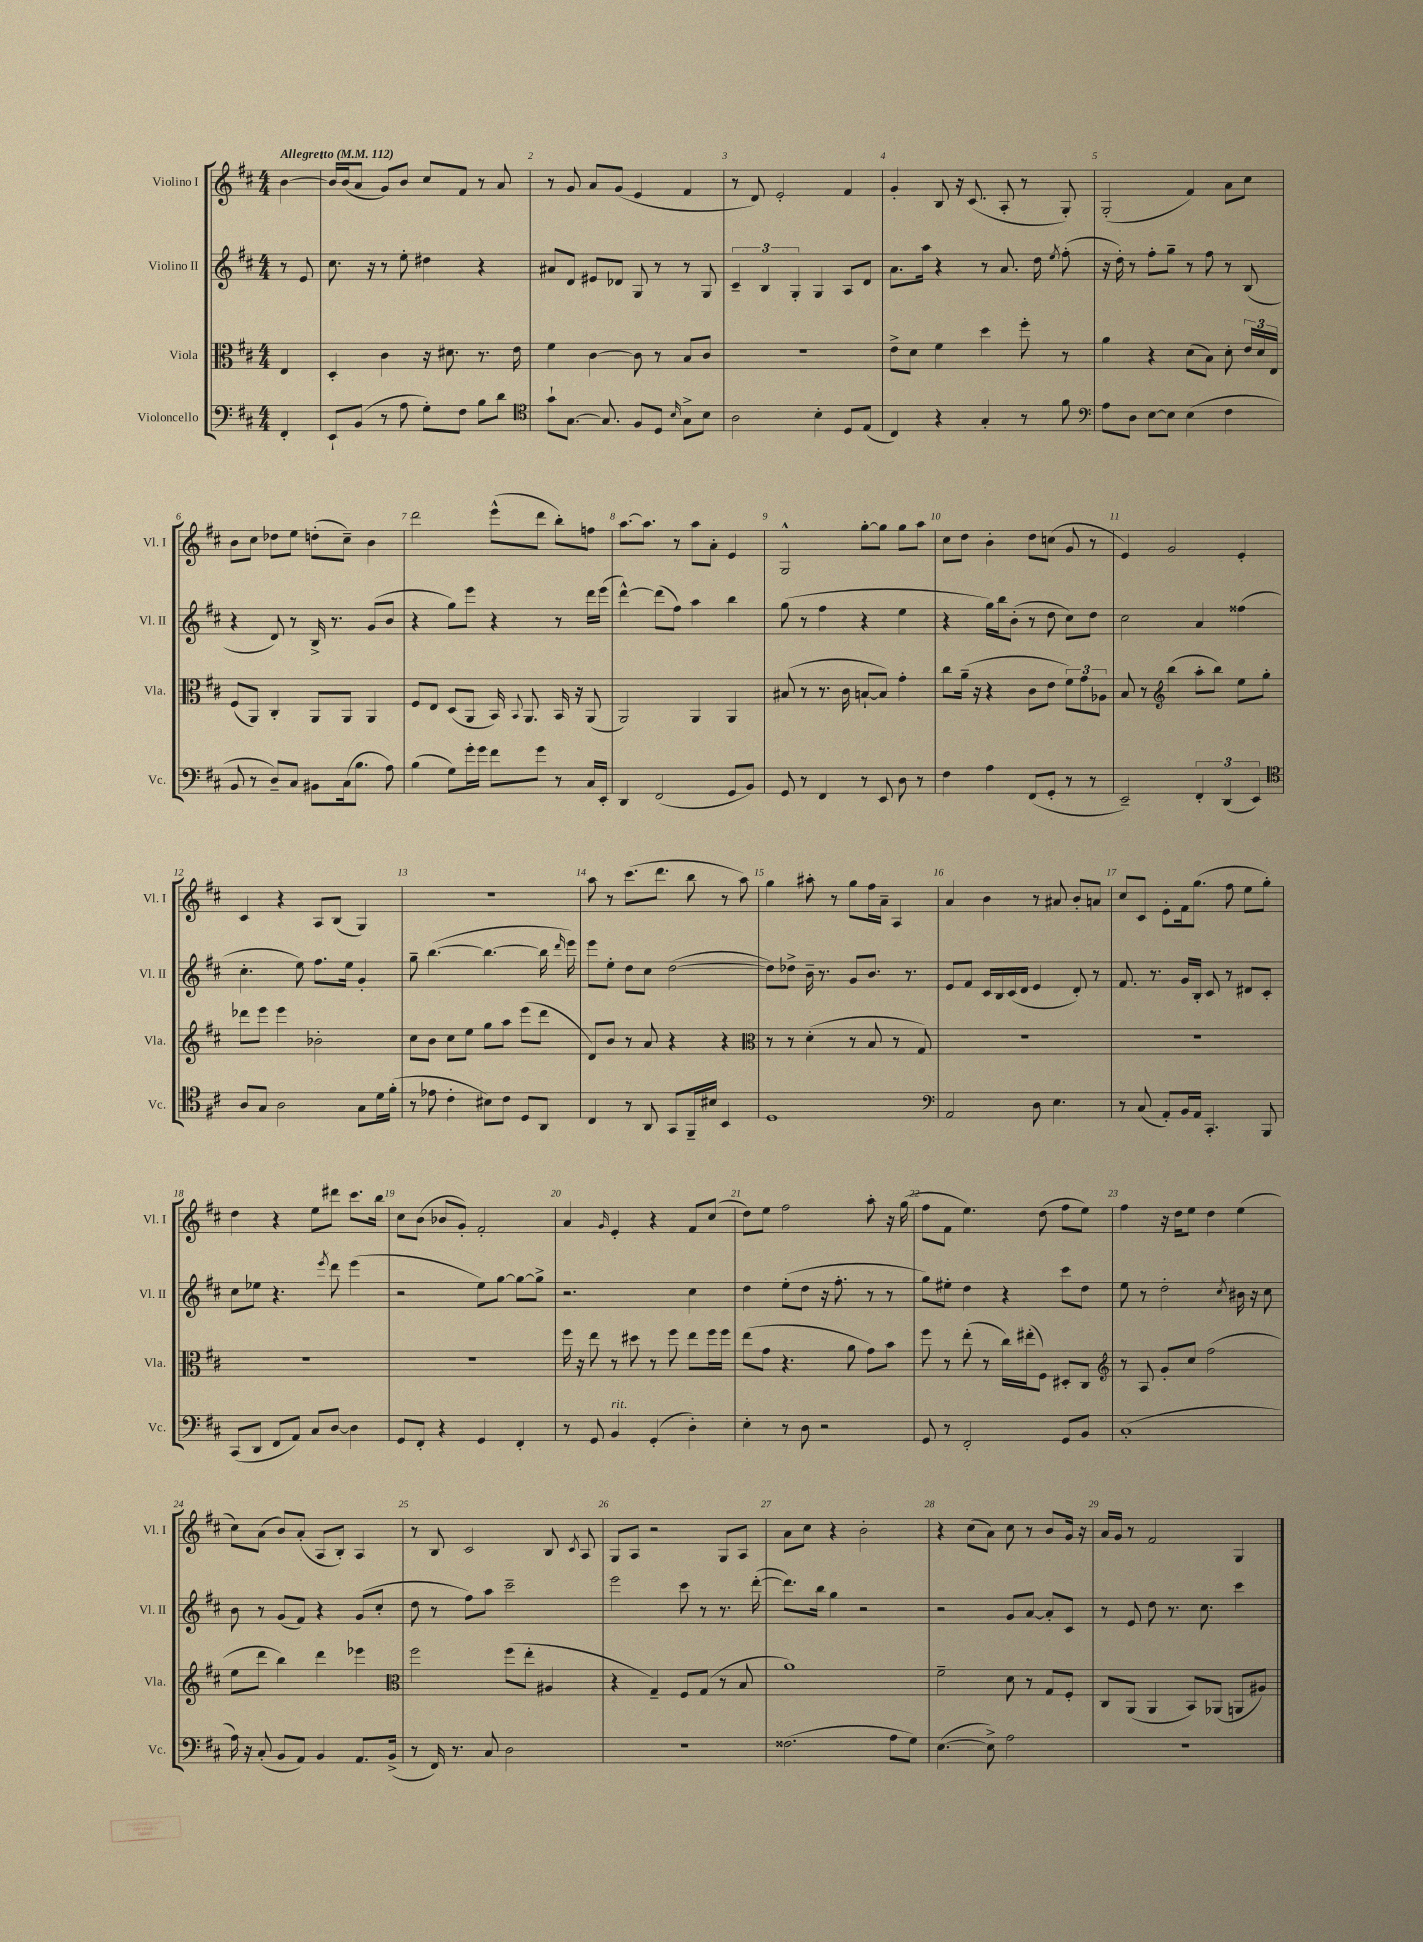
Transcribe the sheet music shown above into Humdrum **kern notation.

**kern	**kern	**kern	**kern
*staff4	*staff3	*staff2	*staff1
*clefF4	*clefC3	*clefG2	*clefG2
*k[f#c#]	*k[f#c#]	*k[f#c#]	*k[f#c#]
*M4/4	*M4/4	*M4/4	*M4/4
*MM112	*MM112	*MM112	*MM112
4FF#'	4E	8r	[4b
.	.	8e	.
=	=	=	=
8EE`	4D'	8.cc#	16b]
.	.	.	(16b
(8BB	.	.	8a
.	.	16r	.
8r	4c#	8r	8g)
8A	.	8ee'	8b
8G')	16r	4dd#	8cc#
.	8.d#	.	.
8F#	.	.	8f#
8B	8.r	4r	8r
8d	.	.	8a
.	16e	.	.
=	=	=	=
*clefC4	*	*	*
8g`	4f#	8a#	8r
[8.G	.	8d	8g
.	[4c#	8e#	8a
8.G]	.	.	.
.	.	8d-	(8g
8F#	8c#]	8G	4e
8D	8r	8r	.
16qqB	.	.	.
8G^	8B	8r	4f#
8B	8c#	8G	.
=	=	=	=
2A	1r	6c#~	8r
.	.	.	8d)
.	.	6B	.
.	.	.	2e'
.	.	6G'	.
4B'	.	4G	.
8D	.	8A	4f#
(8E	.	8d	.
=	=	=	=
4C#)	8e^	8.a	4g'
.	8d	.	.
.	.	16aa	.
4r	4f#	4r	8B
.	.	.	16r
.	.	.	(8.c#
4G'	4dd	8r	.
.	.	8.a	8A'
8r	8ff#'	.	8r
.	.	16dd	.
.	.	8qee	.
8f#	8r	(8ff#'	8G')
=	=	=	=
*clefF4	*	*	*
8A	4a	16r	(2G'
.	.	16dd')	.
8D	.	8r	.
[8E	4r	8ff#'	.
8E]	.	8gg~	.
(4E	(8d	8r	4f#)
.	8B)	8ff#	.
4F#	8d'	8r	8a
.	24e	(8B	8cc#
.	24d	.	.
.	24E	.	.
=	=	=	=
8BB	(8F#	4r	8b
8r	8AA)	.	8cc#
8D~)	4C#'	8d)	8dd-
8C#	.	8r	8ee
8BB#	8AA	16B^	(8dd'
.	.	8.r	.
(16C#	8AA	.	8cc#~)
8.B	.	.	.
.	4AA	(8g	4b
8A)	.	8b	.
=	=	=	=
(4B	8F#	4r	2ddd
.	8E	.	.
8G)	(8D	8gg)	.
16g'	8AA	8eee	.
16g	.	.	.
8f#	16BB)	4r	(8eee^^
.	8qqBB	.	.
.	8.AA	.	.
8g	.	.	8ddd
8r	16BB	8r	8bb')
.	16r	.	.
16C#	(8AA	16ddd	8ff
16EE'	.	(16eee	.
=	=	=	=
4DD	2AA)	[4ddd^^)	[8.aa
.	.	.	8.aa]
(2FF#	.	(8ddd]	.
.	.	8ff#)	8r
.	4AA	4aa	8aa
.	.	.	8a'
8GG	4AA	4bb	4e
8BB)	.	.	.
=	=	=	=
8GG	(8B#	(8gg	2G^^
8r	8r	8r	.
4FF#	8.r	4ff#	.
.	16c#	.	.
8r	[8B`	4r	[8gg'
8EE	8B])	.	8gg]
8D	4g'	4ee	8gg
8r	.	.	8aa
=	=	=	=
4F#	8cc#	4r	8cc#
.	(16a~	.	8dd
.	16r	.	.
4A	4r	16gg)	4b'
.	.	16bb	.
.	.	(8b'	.
(8FF#	8c#	8r	8dd
8GG'	8e	8dd	(8cc
8r	12f#)	8cc#)	8g
.	12g	.	.
8r	.	8dd	8r
.	12A-	.	.
=	=	=	=
2EE~)	8B	2cc#	4e)
.	8r	.	.
*	*clefG2	*	*
.	(4bb	.	2g
6FF#'	8aa'	4a	.
.	8bb)	.	.
(6DD	.	.	.
.	8ee	(4ff##	4e'
6EE)	.	.	.
.	8gg'	.	.
=	=	=	=
*clefC4	*	*	*
8A	8ddd-	4.cc#'	4c#
8G	8eee	.	.
2A	4eee	.	4r
.	.	8ee)	.
.	2b-'	8.ff#	8A
.	.	.	(8B
.	.	16ee	.
8G	.	4g'	4G)
16d	.	.	.
(16f#'	.	.	.
=	=	=	=
8r	8cc#	8gg~	1r
8e-	8b	([4.bb	.
4c#'	8cc#	.	.
.	8ee	.	.
8B#)	8gg	4.bb_	.
8c#	8aa	.	.
8D	(8eee	.	.
8AA	8ddd	16bb]	.
.	.	16qqddd	.
.	.	16eee)	.
=	=	=	=
4C#	8d)	8eee	8aa
.	8b	8ee'	8r
8r	8r	8dd	(8.ccc#
8AA	8a	8cc#	.
.	.	.	8.ddd
8GG	4r	([2dd	.
16FF#~	.	.	8bb
16B#	.	.	.
4BB	4r	.	8r
.	.	.	8aa)
=	=	=	=
*	*clefC3	*	*
1D	8r	8dd])	4gg
.	8r	8dd-^	.
.	(4d'	16b~	8aa#'
.	.	8.r	.
.	.	.	8r
.	8r	8g	8gg
.	8B	8.b	16ff#
.	.	.	16a~
.	8r	.	4A
.	.	8.r	.
.	8G)	.	.
=	=	=	=
*clefF4	*	*	*
2AA	1r	8e	4a
.	.	8f#	.
.	.	16c#	4b
.	.	16B	.
.	.	(16c#	.
.	.	16d	.
8D	.	4e	8r
4.E	.	.	8a#
.	.	8d')	8b'
.	.	8r	8a
=	=	=	=
8r	1r	8.f#	8cc#
(8C#	.	.	8c#
.	.	8.r	.
8AA')	.	.	8e'
16BB	.	16g	16f#
16AA	.	16B'	(8.gg
4.CC#'	.	8c#	.
.	.	8r	8ff#
.	.	8d#	8ee
8BBB	.	8c#'	8gg')
=	=	=	=
(8CC#	1r	8cc#	4dd
8DD	.	8ee-	.
8FF#	.	4.r	4r
8AA)	.	.	.
8C#	.	.	8ee
.	.	8qeee	.
[8D	.	8ddd	8ddd#
4D]	.	(4eee	8.ccc#
.	.	.	16bb
=	=	=	=
8GG	1r	2r	8cc#
8FF#'	.	.	(8b
4r	.	.	8b-
.	.	.	8g')
4GG	.	8ee)	2f#'
.	.	[8gg	.
4FF#'	.	8gg_	.
.	.	8gg^]	.
=	=	=	=
8r	16ff#	2.r	4a
.	16r	.	.
8GG	8ee	.	.
.	.	.	16qqg
4BB	8r	.	4e'
.	8dd#	.	.
(4GG'	8r	.	4r
.	8ff#	.	.
4D')	8ee	4cc#	8f#
.	16ff#	.	(8cc#
.	16ff#	.	.
=	=	=	=
4E'	(8ee	4dd	8dd)
.	8g	.	8ee
8r	4.r	(8ee'	2ff#
8D	.	8dd	.
2r	.	16r	.
.	.	8.ff#'	.
.	8a	.	.
.	8g)	8r	8aa'
.	8b	8r	16r
.	.	.	(16gg
=	=	=	=
8GG	8ff#	8gg)	8ff#
8r	8r	8ee#'	8f#
2FF#'	(8ee'	4dd	4.ee)
.	8r	.	.
.	16cc#)	4r	.
.	(16ee#'	.	.
.	8F#)	.	(8dd
8GG	8D#'	8ccc#	8ff#
8BB	8C#	8dd	8ee)
=	=	=	=
*	*clefG2	*	*
(1C#'	8r	8ee	4ff#
.	8A	8r	.
.	8g'	2dd'	16r
.	.	.	16dd
.	8cc#	.	8ee
.	(2ff#	.	4dd
.	.	8qcc#	.
.	.	16b#	(4ee
.	.	16r	.
.	.	8cc#	.
=	=	=	=
16A)	8ee	8b	8cc#)
16r	.	.	.
(8C#'	8ddd	8r	(8a
8BB	4bb)	(8g	8b)
8AA)	.	8f#)	(8a'
4BB	4ddd	4r	8A
.	.	.	8B')
8.AA	4eee-	(8g	4A
.	.	8cc#'	.
(16BB^	.	.	.
=	=	=	=
*	*clefC3	*	*
8r	2ff#	8dd	8r
16FF#)	.	8r	8B
8.r	.	.	.
.	.	8ff#)	2c#
8C#	.	8aa	.
2D	(8ff#	2ccc#~	.
.	8ee'	.	.
.	4A#	.	8B
.	.	.	8qc#
.	.	.	8A
=	=	=	=
1r	4r	2eee	8G
.	.	.	8A
.	4G~)	.	2r
.	8F#	8ccc#	.
.	(8G	8r	.
.	8r	8.r	8G
.	8B	.	8A
.	.	([16ddd'	.
=	=	=	=
(2.F##	1a)	8.ddd])	8a
.	.	.	8cc#
.	.	16bb	.
.	.	4gg	4r
.	.	2r	2b'
8A	.	.	.
8G)	.	.	.
=	=	=	=
([4.E	2f#~	2r	4r
.	.	.	(8cc#
8E^])	.	.	8a)
2A	8d	8g	8cc#
.	8r	[8a	8r
.	8G	8a']	8b
.	8F#'	8c#	16g
.	.	.	16r
=	=	=	=
1r	8C#	8r	16a
.	.	.	16g
.	(8AA	8e	8r
.	4AA	8dd	2f#
.	.	8.r	.
.	8BB)	.	.
.	.	8.cc#	.
.	(8AA-	.	.
.	8AA	4ccc#	4G
.	8A#)	.	.
==	==	==	==
*-	*-	*-	*-
